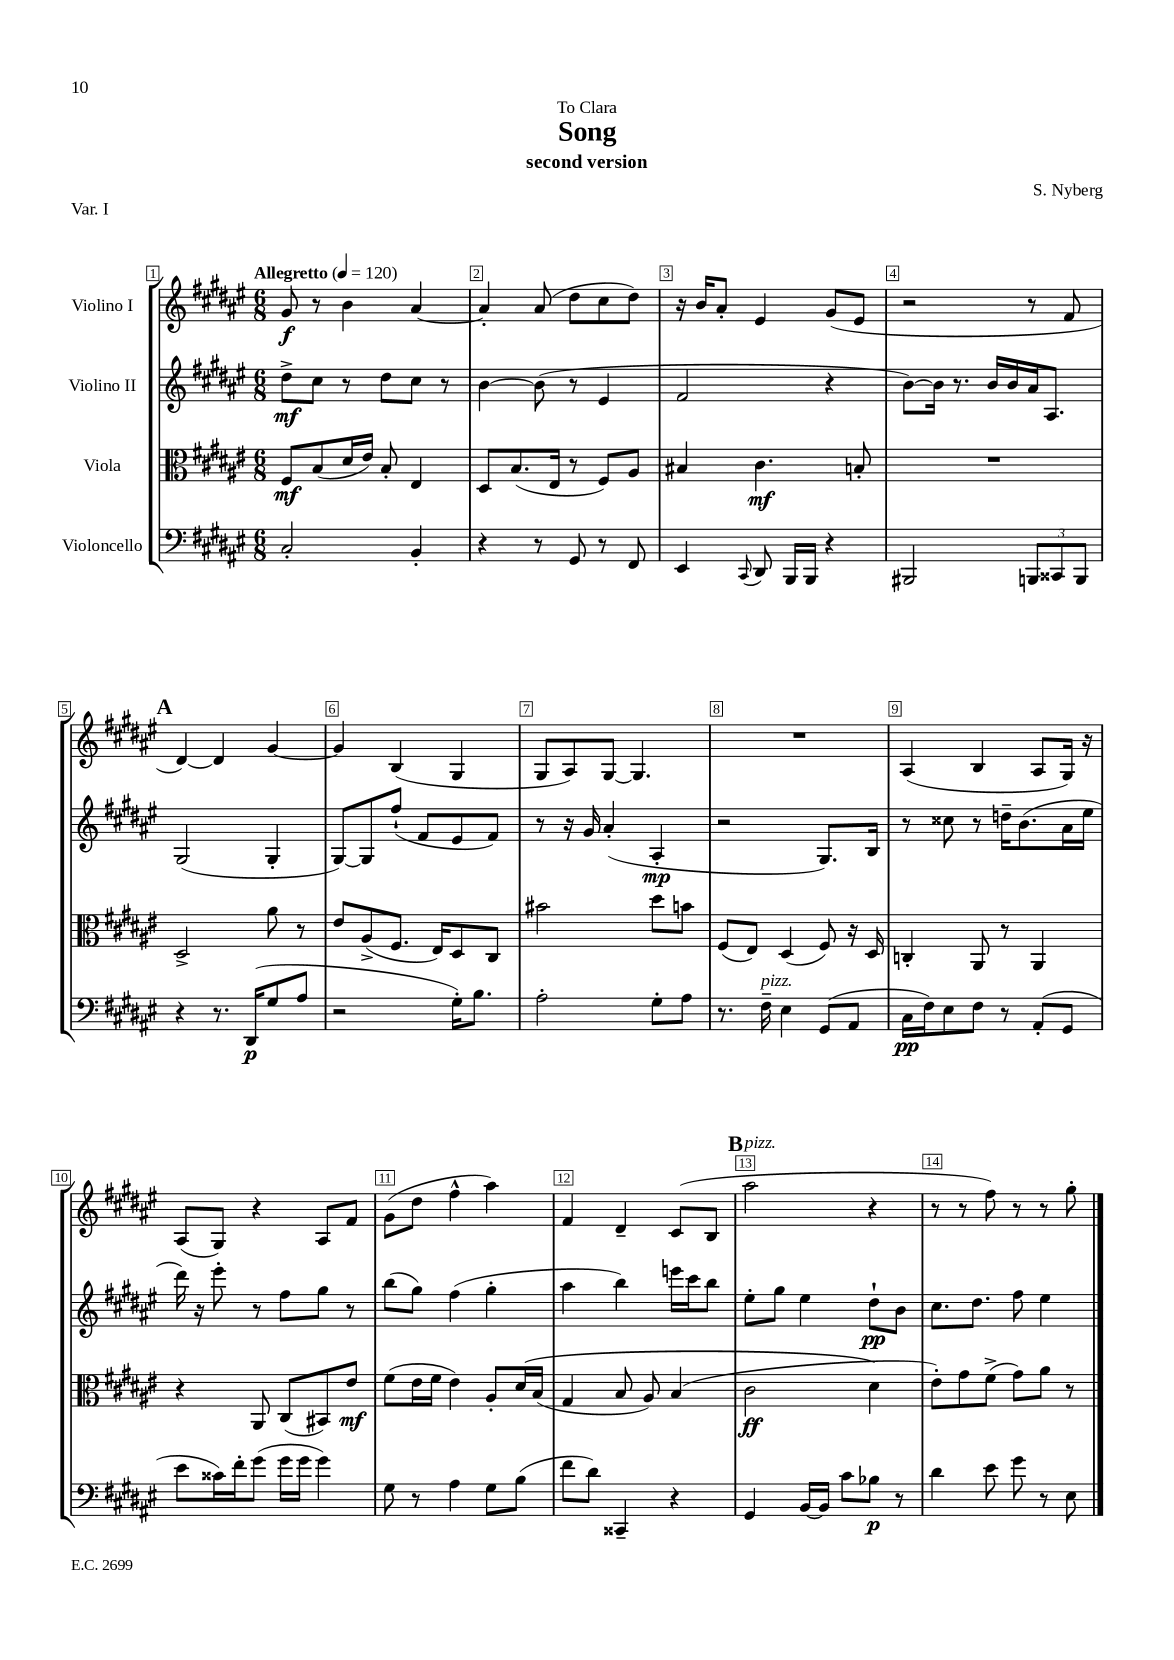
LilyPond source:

\header { title = "Song" composer = "S. Nyberg" subtitle = "second version" dedication = "To Clara" piece = "Var. I" }
<<
\new StaffGroup <<
\new Staff = "s0" \with { instrumentName = "Violino I" } {
    \clef treble \key fis \major \numericTimeSignature \time 6/8 \tempo "Allegretto" 4 = 120
    gis'8\f r8 b'4 ais'4~ |
    ais'4-. ais'8( dis''8 cis''8 dis''8) |
    r16 b'16 ais'8-. eis'4 gis'8( eis'8 |
    r2 r8 fis'8 |
    \mark \markup { \bold "A" } dis'4~) dis'4 gis'4~ |
    gis'4 b4( gis4 |
    gis8 ais8) gis8~ gis4. |
    R2. |
    ais4( b4 ais8 gis16) r16 |
    ais8( gis8) r4 ais8 fis'8 |
    gis'8( dis''8 fis''4-^ ais''4) |
    fis'4 dis'4-- cis'8( b8 |
    \mark \markup { \bold "B" } ais''2^\markup { \italic "pizz." } r4 |
    r8 r8 fis''8) r8 r8 gis''8-. \bar "|." |
}
\new Staff = "s1" \with { instrumentName = "Violino II" } {
    \clef treble \key fis \major \numericTimeSignature \time 6/8
    dis''8->\mf cis''8 r8 dis''8 cis''8 r8 |
    b'4~ b'8( r8 eis'4 |
    fis'2 r4 |
    b'8~) b'16 r8. b'16 b'16 ais'16 ais8. |
    \mark \markup { \bold "A" } gis2( gis4-. |
    gis8~) gis8 fis''8-!( fis'8 eis'8 fis'8) |
    r8 r16 gis'16 ais'4-.( ais4-.\mp |
    r2 gis8.) b16 |
    r8 cisis''8 r8 d''16-- b'8.( ais'16 eis''16 |
    dis'''16) r16 eis'''8-. r8 fis''8 gis''8 r8 |
    b''8( gis''8) fis''4( gis''4-. |
    ais''4 b''4) e'''16 cis'''16 b''8 |
    \mark \markup { \bold "B" } eis''8-. gis''8 eis''4 dis''8-!\pp b'8 |
    cis''8. dis''8. fis''8 eis''4 \bar "|." |
}
\new Staff = "s2" \with { instrumentName = "Viola" } {
    \clef alto \key fis \major \numericTimeSignature \time 6/8
    fis8\mf b8( dis'16 eis'16) b8-. eis4 |
    dis8 b8.( eis16 r8 fis8) ais8 |
    bis4 cis'4.\mf b8-. |
    R2. |
    \mark \markup { \bold "A" } dis2-> ais'8 r8 |
    eis'8 ais8->( fis8. eis16) dis8 cis8 |
    bis'2 dis''8 b'8 |
    fis8( eis8) dis4( fis8) r16 dis16 |
    c4-. ais,8 r8 ais,4 |
    r4 ais,8 cis8( bis,8) eis'8\mf |
    fis'8( eis'16 fis'16 eis'4) ais8-. dis'16\( b16( |
    gis4 b8 ais8) b4( |
    \mark \markup { \bold "B" } cis'2\ff dis'4\) |
    eis'8-.) gis'8 fis'8->( gis'8) ais'8 r8 \bar "|." |
}
\new Staff = "s3" \with { instrumentName = "Violoncello" } {
    \clef bass \key fis \major \numericTimeSignature \time 6/8
    cis2-. b,4-. |
    r4 r8 gis,8 r8 fis,8 |
    eis,4 \appoggiatura { cis,8 } dis,8 b,,16 b,,16 r4 |
    bis,,2 \tuplet 3/2 { b,,8 cisis,8 b,,8 } |
    \mark \markup { \bold "A" } r4 r8. dis,16\p( gis8 ais8 |
    r2 gis16-.) b8. |
    ais2-. gis8-. ais8 |
    r8. fis16--^\markup { \italic "pizz." } eis4 gis,8( ais,8 |
    cis16\pp fis16) eis8 fis8 r8 ais,8-.( gis,8 |
    eis'8 cisis'16) fis'16-. gis'8( gis'16 gis'16 gis'4) |
    gis8 r8 ais4 gis8 b8( |
    fis'8 dis'8) cisis,4-- r4 |
    \mark \markup { \bold "B" } gis,4 b,16~ b,16 cis'8 bes8\p r8 |
    dis'4 eis'8 gis'8 r8 eis8 \bar "|." |
}
>>
>>
\layout { \context { \Score \override BarNumber.break-visibility = ##(#f #t #t) barNumberVisibility = #all-bar-numbers-visible \override BarNumber.stencil = #(make-stencil-boxer 0.1 0.3 ly:text-interface::print) } }
